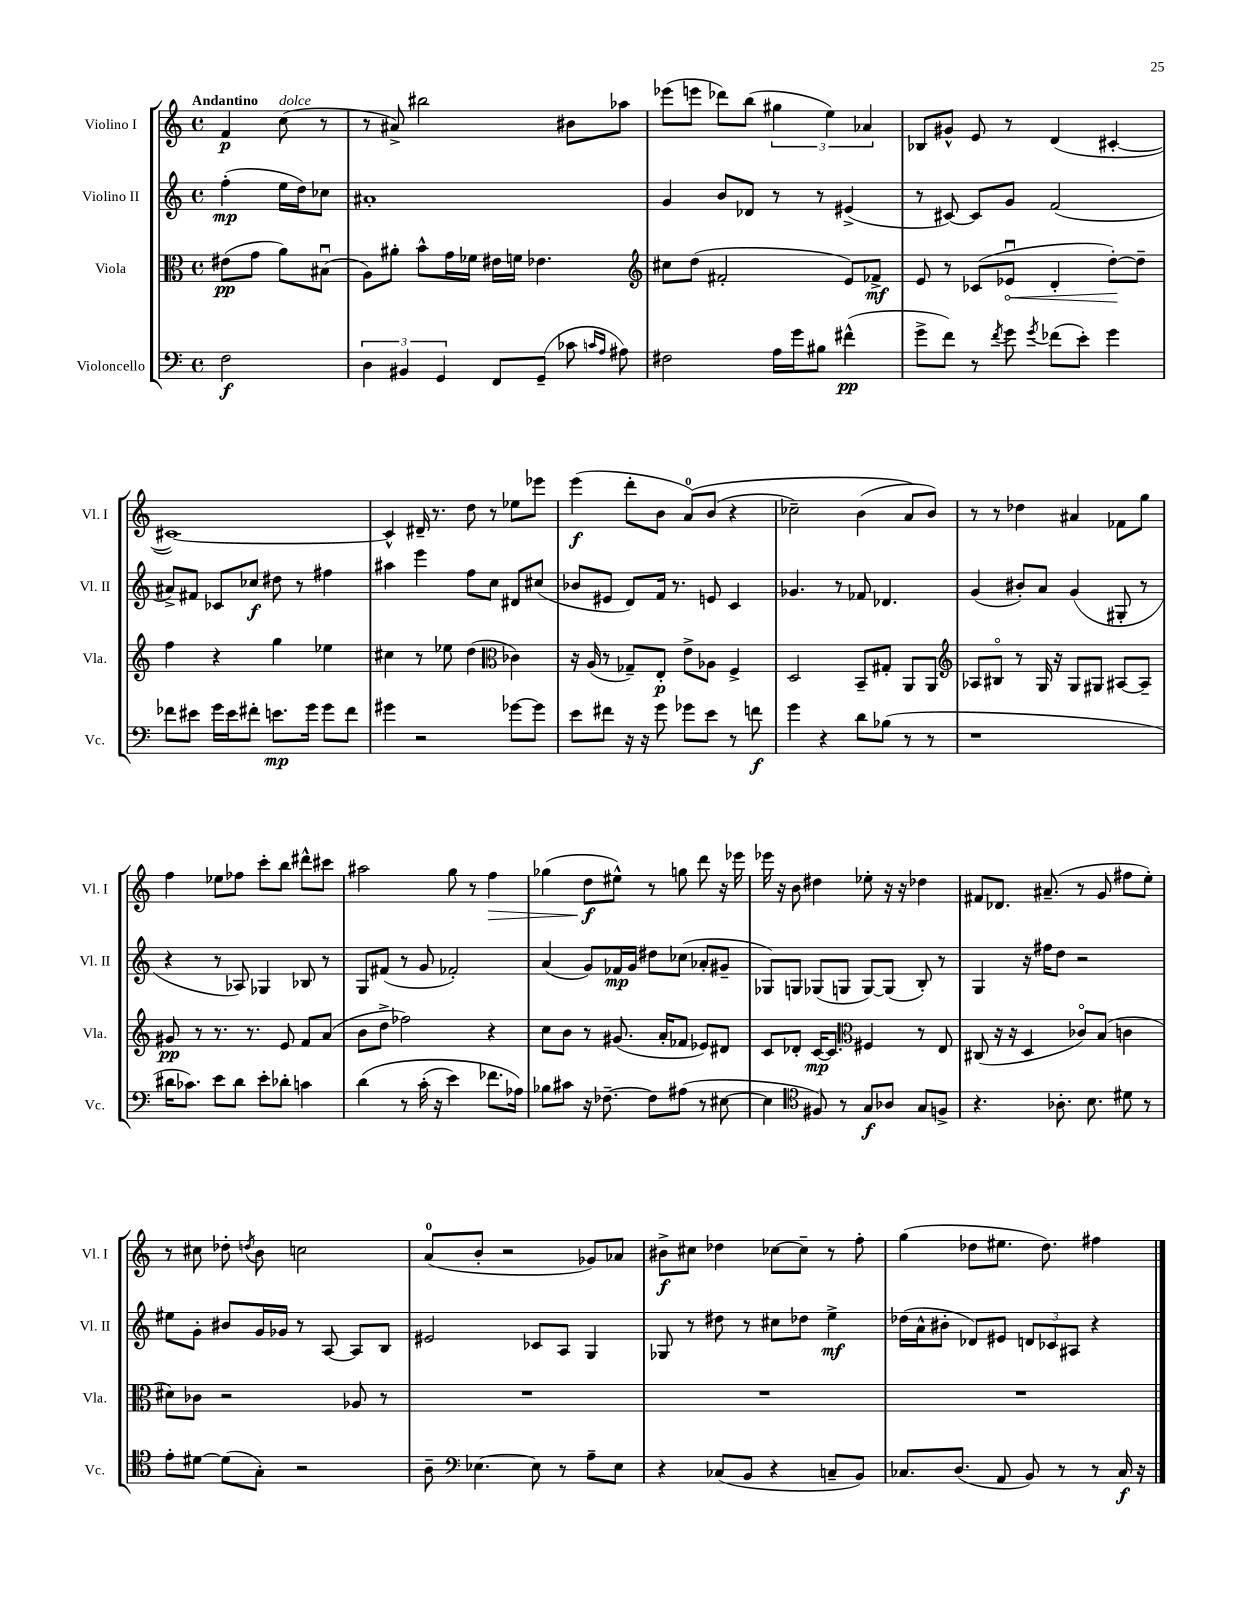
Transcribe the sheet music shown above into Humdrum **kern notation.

**kern	**dynam	**kern	**dynam	**kern	**dynam	**kern	**dynam
*part4	*part4	*part3	*part3	*part2	*part2	*part1	*part1
*staff4	*staff4	*staff3	*staff3	*staff2	*staff2	*staff1	*staff1
*I"Violoncello	*	*I"Viola	*	*I"Violino II	*	*I"Violino I	*
*I'Vc.	*	*I'Vla.	*	*I'Vl. II	*	*I'Vl. I	*
*clefF4	*	*clefC3	*	*clefG2	*	*clefG2	*
*k[]	*	*k[]	*	*k[]	*	*k[]	*
*M4/4	*	*M4/4	*	*M4/4	*	*M4/4	*
*met(c)	*	*met(c)	*	*met(c)	*	*met(c)	*
=	=	=	=	=	=	=	=
!	!	!	!	!	!	!LO:TX:a:B:t=Andantino	!
2F\	f	(8e#X\L	pp	(4ff'\	mp	4f/	p
.	.	8g\J	.	.	.	.	.
!	!	!	!	!	!	!LO:TX:a:i:t=dolce	!
.	.	8a\L)	.	16ee\LL	.	(8cc\	.
.	.	.	.	16dd\J)	.	.	.
.	.	(8B#Xu\J	.	8cc-X\J	.	8r	.
=1	=1	=1	=1	=1	=1	=1	=1
6D\	.	8A\L)	.	1a#X'	.	8r	.
.	.	8a#X'\J	.	.	.	8a#X^/)	.
6BB#X/	.	.	.	.	.	.	.
.	.	8b^^\L	.	.	.	2bb#X\	.
6GG/	.	.	.	.	.	.	.
.	.	16g\L	.	.	.	.	.
.	.	16f-X\JJ	.	.	.	.	.
8FF/L	.	16e#X\LL	.	.	.	.	.
.	.	16fn\JJ	.	.	.	.	.
(8GG~/J	.	4.e-X\	.	.	.	.	.
8c-X\	.	.	.	.	.	8b#X\L	.
16qqcn/LL	.	.	.	.	.	.	.
16qqA/JJ	.	.	.	.	.	.	.
8A#X\)	.	.	.	.	.	8aa-X\J	.
=2	=2	=2	=2	=2	=2	=2	=2
*	*	*clefG2	*	*	*	*	*
2F#X\	.	8cc#X\L	.	4g/	.	(8eee-X\L	.
.	.	(8dd\J	.	.	.	8eeen\J	.
.	.	2f#X'/	.	8b/L	.	8ddd-X\L)	.
.	.	.	.	8d-X/J	.	(8bb\J	.
16A\LL	.	.	.	8r	.	6gg#X\	.
16g\J	.	.	.	.	.	.	.
8B#X\J	.	.	.	8r	.	.	.
.	.	.	.	.	.	6ee\)	.
(4f#X^^\	pp	8e/L)	.	(4e#X^/	.	.	.
.	.	.	.	.	.	6a-X/	.
.	.	8f-X^/J	mf	.	.	.	.
=3	=3	=3	=3	=3	=3	=3	=3
8g^\L	.	8e/	.	8r	.	8B-X/L	.
8f\J)	.	8r	.	[8c#X/)	.	8g#X^^/J	.
8r	.	(8c-X/L	.	8c#/L]	.	8e/	.
8qf/	.	.	.	.	.	.	.
!	!	!	!LO:HP:b	!	!	!	!
8g\	.	8e-Xu/J	<	8g/J	.	8r	.
8qg/	.	.	.	.	.	.	.
(8f-X\L	.	4d'/	.	(2f/	.	(4d/	.
8e'\J)	.	.	.	.	.	.	.
4g\	.	[8dd'\L)	.	.	.	[4c#X'/	.
.	.	8dd~\J]	[	.	.	.	.
!!LO:LB:g=z
=4	=4	=4	=4	=4	=4	=4	=4
8f-X\L	.	4ff\	.	8a#X^/L)	.	1c#X_)	.
8e#X\J	.	.	.	8f#X/J	.	.	.
16g\LL	.	4r	.	8c-X/L	.	.	.
16e#\J	.	.	.	.	.	.	.
8f#X'\J	.	.	.	8cc-X/J	f	.	.
8.en\L	mp	4gg\	.	8dd#X\	.	.	.
.	.	.	.	8r	.	.	.
16g\Jk	.	.	.	.	.	.	.
8g\L	.	4ee-X\	.	4ff#X\	.	.	.
8f#\J	.	.	.	.	.	.	.
=5	=5	=5	=5	=5	=5	=5	=5
4g#X\	.	4cc#X\	.	4aa#X\	.	4c#^^/]	.
2r	.	8r	.	4eee\	.	16d#X~/	.
.	.	.	.	.	.	8.r	.
.	.	8ee-X\	.	.	.	.	.
.	.	(4dd\	.	8ff\L	.	8dd\	.
.	.	.	.	8cc\J	.	8r	.
*	*	*clefC3	*	*	*	*	*
[8g-X\L	.	4c-X\)	.	8d#X/L	.	8ee-X\L	.
8g-\J]	.	.	.	(8cc#X/J	.	8eee-X\J	.
=6	=6	=6	=6	=6	=6	=6	=6
8e\L	.	16r	.	8b-X/L	.	(4eee\	f
.	.	(16A/	.	.	.	.	.
8f#X\J	.	8r	.	8e#X/J	.	.	.
16r	.	8G-X~/L)	.	8d/L)	.	8ddd'\L	.
16r	.	.	.	.	.	.	.
8g\	.	8E'/J	p	16f/Jk	.	8b\J	.
.	.	.	.	8.r	.	.	.
8g-X\L	.	8e^\L	.	.	.	(8a/L)	.
8e\J	.	8A-X\J	.	8en/	.	(8b/J	.
8r	.	4F^/	.	4c/	.	4r	.
8fn\	f	.	.	.	.	.	.
=7	=7	=7	=7	=7	=7	=7	=7
4g\	.	2D/	.	4.g-X/	.	2cc-X~\)	.
4r	.	.	.	.	.	.	.
.	.	.	.	8r	.	.	.
8d\L	.	8BB~/L	.	8f-X/	.	(4b\	.
(8B-X\J	.	8G#X'/J	.	4.d-X/	.	.	.
8r	.	8AA/L	.	.	.	8a/L)	.
8r	.	8AA/J	.	.	.	8b/J)	.
=8	=8	=8	=8	=8	=8	=8	=8
*	*	*clefG2	*	*	*	*	*
1r	.	8A-X/L	.	(4g/	.	8r	.
.	.	8B#X/J	.	.	.	8r	.
.	.	8r	.	8b#X'/L)	.	4dd-X\	.
.	.	16G/	.	8a/J	.	.	.
.	.	16r	.	.	.	.	.
.	.	8G/L	.	(4g/	.	4a#X/	.
.	.	8G#X/J	.	.	.	.	.
.	.	[8A#X/L	.	8G#X'/	.	8f-X\L	.
.	.	8A#~/J]	.	8r	.	8gg\J	.
!!LO:LB:g=z
=9	=9	=9	=9	=9	=9	=9	=9
16d#X\KL	.	8g#X/	pp	4r	.	4ff\	.
8.c-X\J)	.	.	.	.	.	.	.
.	.	8r	.	.	.	.	.
8e\L	.	8.r	.	8r	.	8ee-X\L	.
8d#\J	.	.	.	8A-X/)	.	8ff-X\J	.
.	.	8.r	.	.	.	.	.
8e'\L	.	.	.	4G-X/	.	8ccc'\L	.
8d-X'\J	.	8e/	.	.	.	8bb\J	.
4cn\	.	8f/L	.	8B-X/	.	8ddd#X^^\L	.
.	.	(8a/J	.	8r	.	8ccc#X\J	.
=10	=10	=10	=10	=10	=10	=10	=10
(4d\	.	8b\L	.	8G/L	.	2aa#X\	.
.	.	8dd^\J	.	(8f#X/J	.	.	.
8r	.	2ff-X\)	.	8r	.	.	.
(16c'\	.	.	.	8g/	.	.	.
16r	.	.	.	.	.	.	.
4e\)	.	.	.	2f-X'/)	.	8gg\	.
.	.	.	.	.	.	8r	.
!	!	!	!	!	!	!	!LO:HP:b
8.f-X\L	.	4r	.	.	.	4ff\	>
16A-X\Jk)	.	.	.	.	.	.	.
=11	=11	=11	=11	=11	=11	=11	=11
8B-X\L	.	8cc\L	.	(4a/	.	(4gg-X\	.
8c#X\J	.	8b\J	.	.	.	.	.
16r	.	8r	.	8g/L)	.	8dd\L	f
[8.F-X~\	.	.	.	.	.	.	.
.	.	(8.g#X/	.	16f-X/L	mp	8ee#X^^\J)	]
.	.	.	.	16g/JJ	.	.	.
8F-\L]	.	.	.	8dd#X\L	.	8r	.
.	.	16a'/KL	.	.	.	.	.
(8A#X\J	.	8f-X/J	.	(8cc-X\J	.	8ggn\	.
8r	.	8e-X/L)	.	8a-X'/L	.	8ddd\	.
[8E#X\	.	8d#X/J	.	8g#X~/J	.	16r	.
.	.	.	.	.	.	16eee-X\	.
=12	=12	=12	=12	=12	=12	=12	=12
4E#\]	.	8c/L	.	8G-X/L)	.	16eee-X\	.
.	.	.	.	.	.	16r	.
.	.	8d-X'/J	.	8Gn/J	.	8b\	.
*clefC4	*	*	*	*	*	*	*
8F#X/)	.	[16c/KL	mp	(8G-X/L	.	4dd#X\	.
.	.	8.c/J]	.	.	.	.	.
8r	.	.	.	8Gn/J	.	.	.
*	*	*clefC3	*	*	*	*	*
8G/L	f	4F#X/	.	[8G/L)	.	8ee-X'\	.
8A-X/J	.	.	.	(8G/J]	.	16r	.
.	.	.	.	.	.	16r	.
8G/L	.	8r	.	8B'/)	.	4dd-X\	.
8Fn^/J	.	8E/	.	8r	.	.	.
=13	=13	=13	=13	=13	=13	=13	=13
4.r	.	(8C#X/	.	4G/	.	8f#X/L	.
.	.	16r	.	.	.	8.d-X/J	.
.	.	16r	.	.	.	.	.
.	.	4D/	.	16r	.	.	.
.	.	.	.	16ff#X\KL	.	(8.a#X~/	.
8.A-X'\	.	.	.	8dd\J	.	.	.
.	.	8c-X/L)	.	2r	.	8r	.
8.B\	.	.	.	.	.	.	.
.	.	(8B/J	.	.	.	8g/	.
8d#X\	.	4cn\	.	.	.	8ff#X\L	.
8r	.	.	.	.	.	8ee'\J)	.
!!LO:LB:g=z
=14	=14	=14	=14	=14	=14	=14	=14
8e'\L	.	8d#X\L)	.	8ee#X\L	.	8r	.
[8d#X\J	.	8c-X\J	.	8g'\J	.	8cc#X\	.
(8d#\L]	.	2r	.	8b#X/L	.	8dd-X'\	.
.	.	.	.	.	.	8qddn/	.
8G'\J)	.	.	.	16g/L	.	8b\	.
.	.	.	.	16g-X/JJ	.	.	.
2r	.	.	.	8r	.	2ccn\	.
.	.	.	.	[8A/	.	.	.
.	.	8A-X/	.	8A/L]	.	.	.
.	.	8r	.	8B/J	.	.	.
=15	=15	=15	=15	=15	=15	=15	=15
8A~\	.	1r	.	2e#X/	.	(8a/L	.
*clefF4	*	*	*	*	*	*	*
[4.E-X\	.	.	.	.	.	8b'/J	.
.	.	.	.	.	.	2r	.
8E-\]	.	.	.	8c-X/L	.	.	.
8r	.	.	.	8A/J	.	.	.
8A~\L	.	.	.	4G/	.	8g-X/L)	.
8E-\J	.	.	.	.	.	8a-X/J	.
=16	=16	=16	=16	=16	=16	=16	=16
4r	.	1r	.	8G-X/	.	8b#X^\L	f
.	.	.	.	8r	.	8cc#X\J	.
(8C-X/L	.	.	.	8dd#X\	.	4dd-X\	.
8BB/J	.	.	.	8r	.	.	.
4r	.	.	.	8cc#X\L	.	[8cc-X\L	.
.	.	.	.	8dd-X\J	.	8cc-~\J]	.
8Cn~/L	.	.	.	4ee^\	mf	8r	.
8BB/J)	.	.	.	.	.	8ff'\	.
=17	=17	=17	=17	=17	=17	=17	=17
8.C-X/L	.	1r	.	(16dd-X\LL	.	(4gg\	.
.	.	.	.	16a^^\J	.	.	.
.	.	.	.	8b#X'\J	.	.	.
(8.D/J	.	.	.	.	.	.	.
.	.	.	.	8d-X/L)	.	8dd-X\L	.
8AA/	.	.	.	8e#X/J	.	8.ee#X\J	.
8BB/)	.	.	.	12dn/L	.	.	.
.	.	.	.	.	.	8.dd-\)	.
.	.	.	.	12c-X/	.	.	.
8r	.	.	.	.	.	.	.
.	.	.	.	12A#X/J	.	.	.
8r	.	.	.	4r	.	4ff#X\	.
16C-/	f	.	.	.	.	.	.
16r	.	.	.	.	.	.	.
==	==	==	==	==	==	==	==
*-	*-	*-	*-	*-	*-	*-	*-
